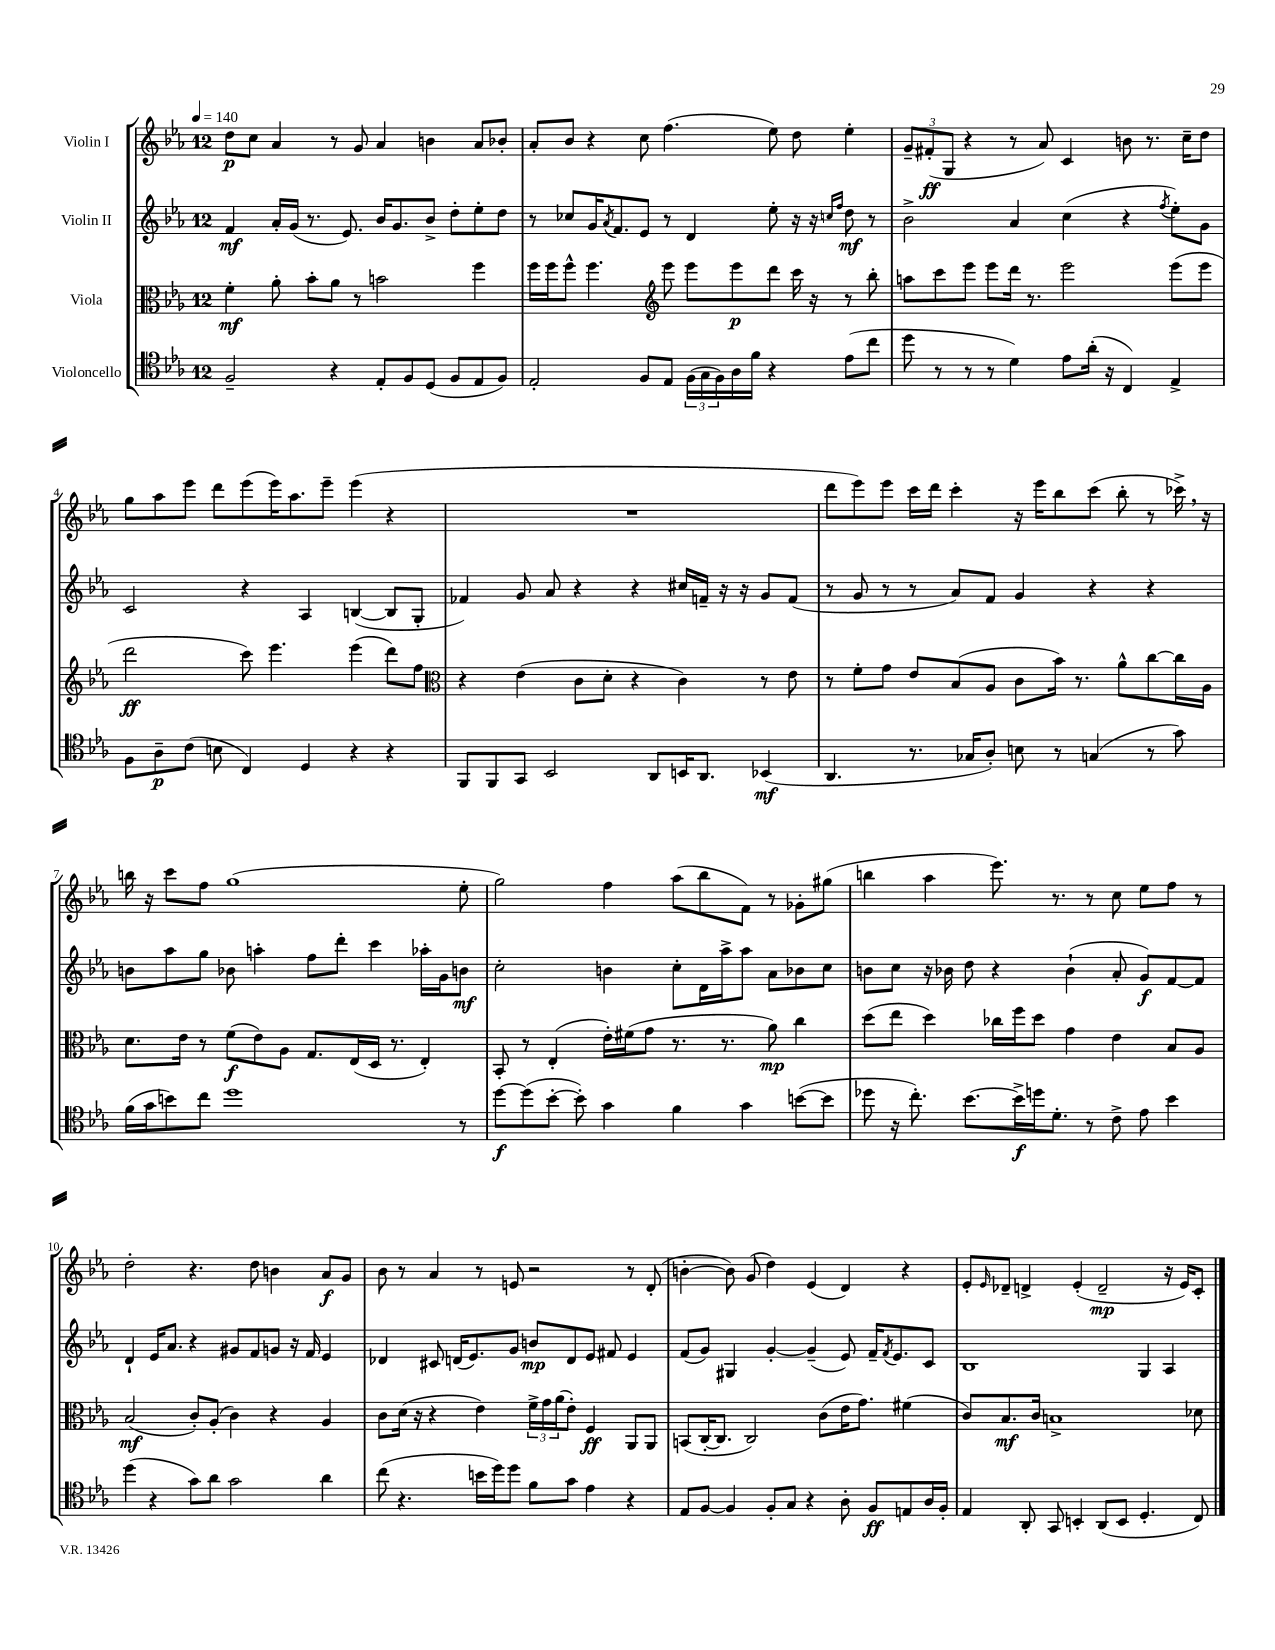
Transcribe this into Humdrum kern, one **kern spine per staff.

**kern	**kern	**kern	**kern
*staff4	*staff3	*staff2	*staff1
*clefC4	*clefC3	*clefG2	*clefG2
*k[b-e-a-]	*k[b-e-a-]	*k[b-e-a-]	*k[b-e-a-]
*M12/8	*M12/8	*M12/8	*M12/8
*MM140	*MM140	*MM140	*MM140
2F~	4f'	4f	8dd
.	.	.	8cc
.	8a-'	16a-'	4a-
.	.	(16g	.
.	8b-'	8.r	.
4r	8a-	.	8r
.	.	8.e-)	.
.	8r	.	8g
8E-'	2b	16b-	4a-
.	.	8.g	.
8F	.	.	.
(8D	.	8b-^	4b
8F	.	8dd'	.
8E-	4ff	8ee-'	8a-
8F)	.	8dd	8b-'
=	=	=	=
2E-'	16ff	8r	8a-'
.	16ff	.	.
.	8ff^^	8cc-	8b-
.	4.ff	16g	4r
.	.	8qa-	.
.	.	8.f	.
8F	.	8e-	8cc
*	*clefG2	*	*
8E-	8eee-	8r	(4.ff
(24F	8eee-	4d	.
24G	.	.	.
24F)	.	.	.
16A-	8eee-	.	.
16f	.	.	.
4r	8ddd	8ee-'	8ee-)
.	16ccc	16r	8dd
.	16r	16r	.
.	.	16qqcc	.
.	.	16qqff	.
(8e-	8r	8dd	4ee-'
8cc	8bb-'	8r	.
=	=	=	=
8dd	8aa	2b-^	12g~
.	.	.	(12f#'
8r	8ccc	.	.
.	.	.	12G
8r	8eee-	.	4r
8r	8eee-	.	.
4d)	16ddd	4a-	8r
.	8.r	.	.
.	.	.	8a-)
8e-	2eee-	(4cc	4c
(16a-'	.	.	.
16r	.	.	.
4C)	.	4r	8b
.	.	.	8.r
.	.	8qff	.
4E-^	(8eee-	8ee-')	.
.	.	.	16cc~
.	8eee-	8g	8dd
=	=	=	=
8F	2ddd	2c	8gg
8A-~	.	.	8aa-
(8c	.	.	8eee-
8B	.	.	8ddd
4C)	8ccc)	4r	(8eee-
.	4.eee-	.	16eee-)
.	.	.	8.aa-
4D	.	4A-	.
.	.	.	8eee-~
4r	(4eee-	([4B	(4eee-
4r	8ddd)	8B]	4r
.	8ff	8G'	.
=	=	=	=
*	*clefC3	*	*
8FF	4r	4f-)	1.r
8FF	.	.	.
8GG	(4e-	8g	.
2BB-	.	8a-	.
.	8c	4r	.
.	8d'	.	.
.	4r	4r	.
8AA-	.	.	.
16BB	4c)	16cc#	.
8.AA-	.	16f~	.
.	.	16r	.
.	.	16r	.
(4BB-	8r	8g	.
.	8e-	(8f	.
=	=	=	=
4.AA-	8r	8r	8ddd
.	8f'	8g	8eee-)
.	8g	8r	8eee-
8.r	8e-	8r	16ccc
.	.	.	16ddd
.	(8B-	8a-)	4ccc'
16G-	.	.	.
8A-')	8A-	8f	.
8B	8c	4g	16r
.	.	.	16eee-
8r	16b-)	.	8bb-
.	8.r	.	.
(4G	.	4r	(8ccc
.	8a-^^	.	8bb-'
8r	[8cc	4r	8r
8g)	16cc]	.	16ccc-^)
.	16A-	.	16r
=	=	=	=
(16f	8.d	8b	16bb
16g	.	.	16r
8b)	.	8aa-	8ccc
.	16e-	.	.
8cc	8r	8gg	8ff
1dd	(8f	8b-	(1gg
.	8e-)	4aa'	.
.	8A-	.	.
.	8.G	8ff	.
.	.	8ddd'	.
.	(16E-	.	.
.	16D	4ccc	.
.	8.r	.	.
.	4E-')	16aa-'	.
.	.	16g	.
8r	.	8b	8ee-'
=	=	=	=
[8dd	8BB-'	2cc'	2gg)
(8dd]	8r	.	.
[8b-'	(4E-'	.	.
8b-'])	.	.	.
4g	16e-')	4b	4ff
.	(16f#	.	.
.	8g	.	.
4f	8.r	8cc'	(8aa-
.	.	16d	8bb-
.	8.r	16aa-^	.
4g	.	8aa-	8f)
.	8a-)	8a-	8r
([8b	4cc	8b-	8g-'
8b]	.	8cc	(8gg#
=	=	=	=
8dd-	(8dd	8b	4bb
16r	8ee-	8cc	.
8.cc')	.	.	.
.	4dd)	16r	4aa-
.	.	16b-	.
[8.b-	.	8dd	.
.	16cc-	4r	8.eee-)
16b-^]	16ff	.	.
16dd	8dd	.	.
8.d'	.	.	8.r
.	4g	(4b-`	.
8r	.	.	8r
8c^	4e-	8a-'	8cc
8e-	.	8g)	8ee-
4b-	8B-	[8f	8ff
.	8A-	8f]	8r
=	=	=	=
(4dd	(2B-	4d`	2dd'
4r	.	16e-	.
.	.	8.a-	.
8g)	8c')	4r	4.r
8a-	(8A-'	.	.
2g	4c)	8g#	.
.	.	8f	8dd
.	4r	8g	4b
.	.	16r	.
.	.	16f	.
4a-	4A-	4e-	8a-
.	.	.	8g
=	=	=	=
(8cc	8c	4d-	8b-
4.r	(16d	.	8r
.	16r	.	.
.	4r	8c#	4a-
.	.	(16d	.
.	.	8.e-)	.
16b	4e-)	.	8r
16dd)	.	.	.
8dd	.	8g	8e
8f	24f^	8b	2r
.	24g	.	.
.	(24a-	.	.
8g	8e-')	8d	.
4e-	4F	8e-	.
.	.	8f#	.
4r	8AA-	4e-	8r
.	8AA-	.	(8d'
=	=	=	=
8E-	(8BB	(8f	[4b'
[8F	[16C'	8g)	.
.	8.C]	.	.
4F]	.	4G#	8b])
.	2C)	.	(8g
8F'	.	[4g'	4dd)
8G	.	.	.
4r	.	(4g~]	(4e-
.	(8c	.	.
8A-'	16e-	8e-)	4d)
.	8.g)	.	.
8F	.	16f~	.
.	.	8qf	.
.	.	8.e-	.
8E	(4f#	.	4r
16A-	.	8c	.
16F'	.	.	.
=	=	=	=
4E-	8c)	1B-	8e-'
.	.	.	16qqe-
.	8.B-	.	8d-~
8AA-'	.	.	4d^
.	16c	.	.
8GG	1B^	.	.
4BB'	.	.	(4e-'
(8AA-	.	.	2d~
8BB	.	.	.
4.D'	.	4G	.
.	.	4A-	16r
.	.	.	16e-)
8C)	8d-	.	8c'
==	==	==	==
*-	*-	*-	*-
